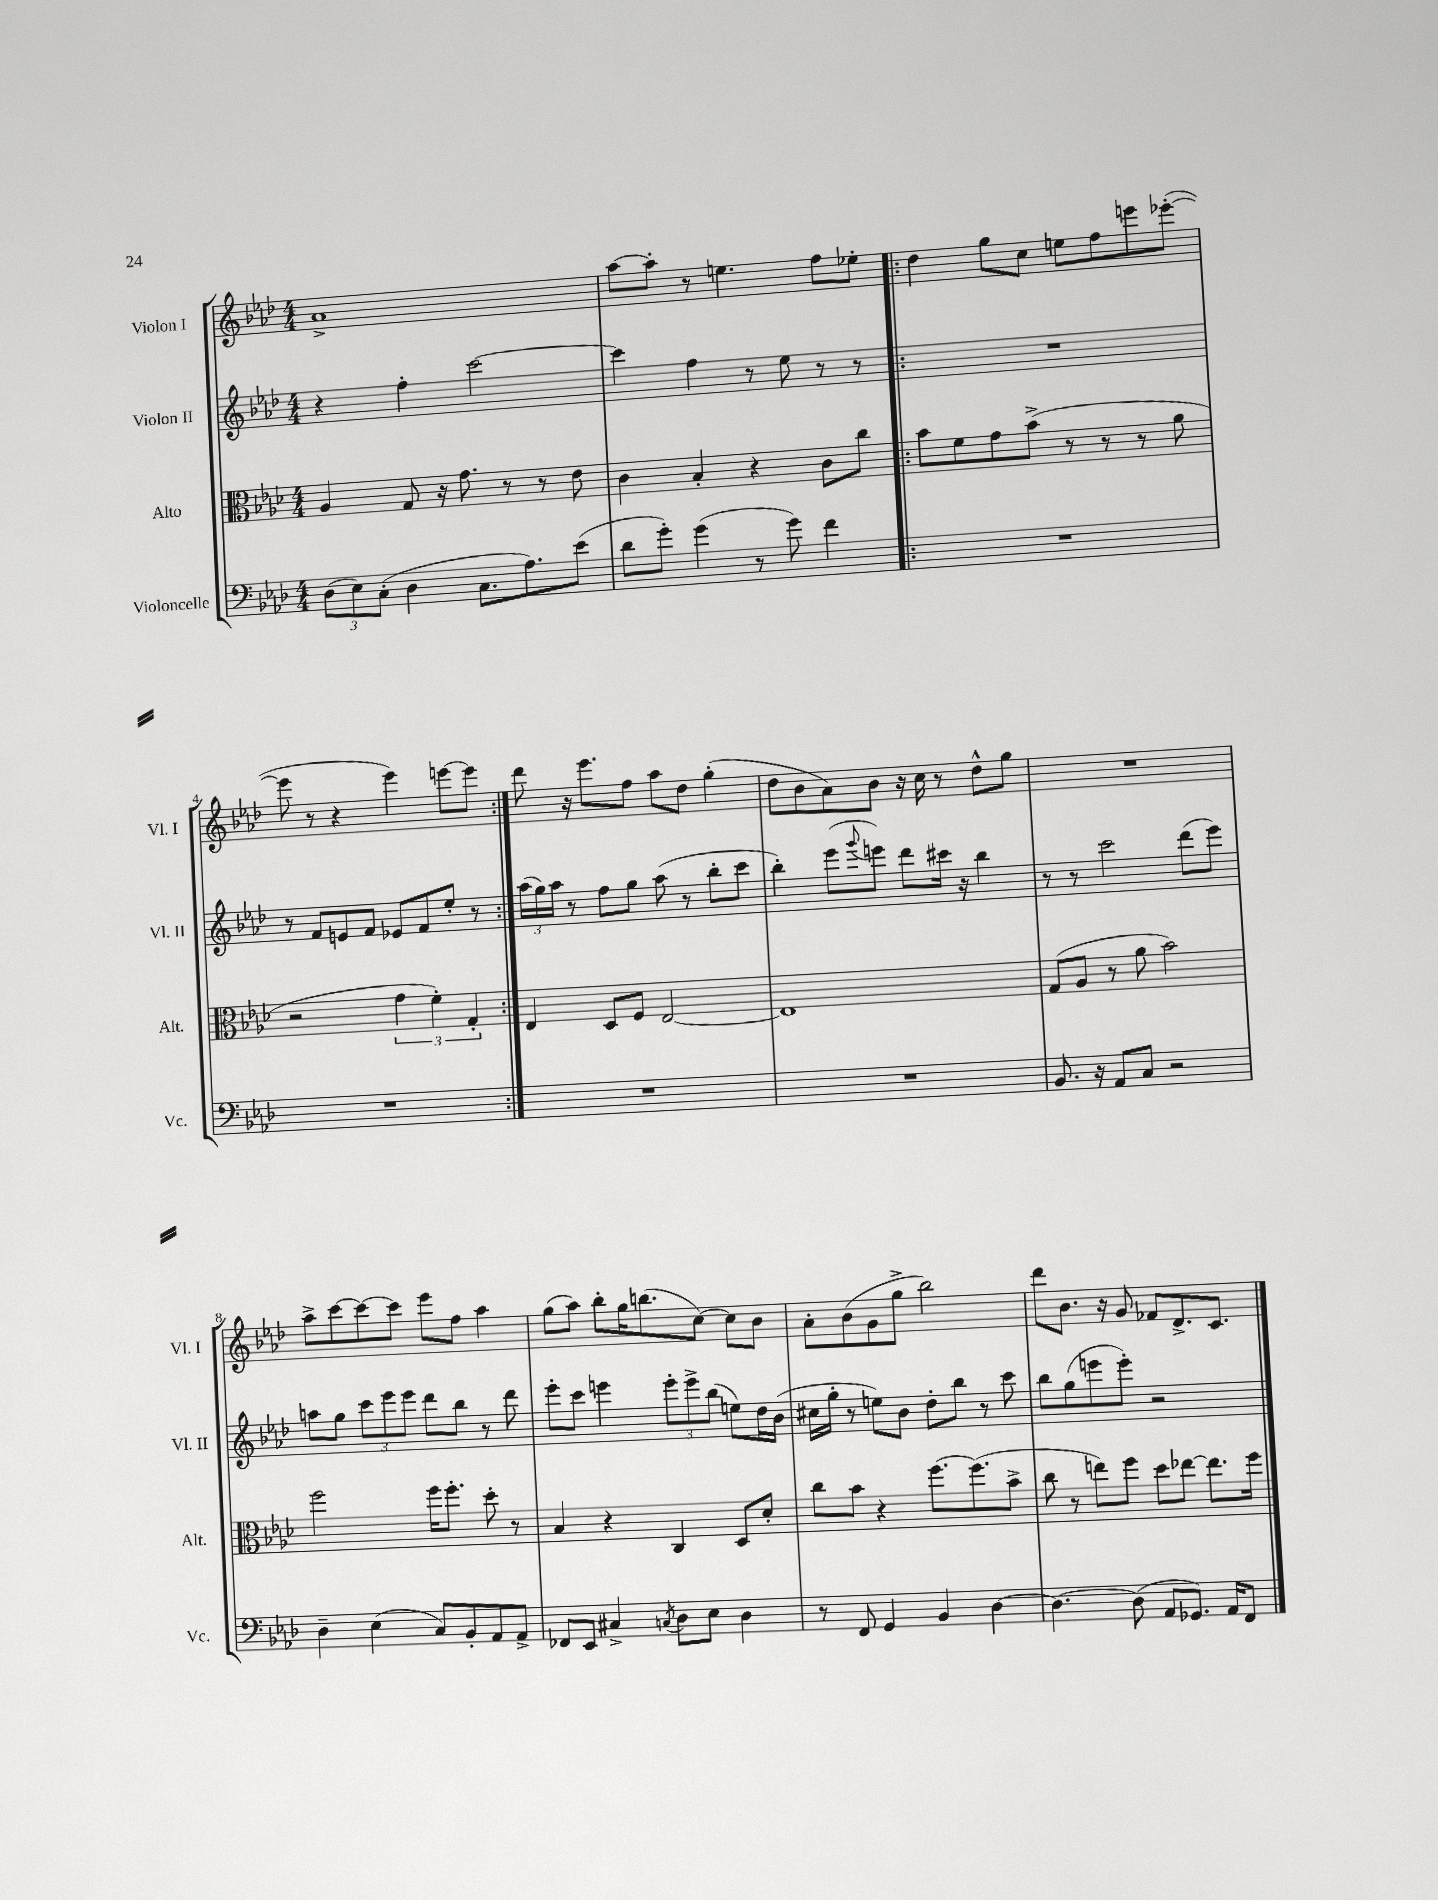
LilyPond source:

<<
\new StaffGroup <<
\new Staff = "s0" \with { instrumentName = "Violon I" shortInstrumentName = "Vl. I" } {
    \clef treble \key aes \major \numericTimeSignature \time 4/4
    aes'1-> |
    aes''8~ aes''8-. r8 e''4. f''8 ees''8-. |
    \repeat volta 2 { des''4 g''8 c''8 e''8 f''8 e'''8 ees'''8~-.( |
    ees'''8 r8 r4 ees'''4) e'''8~ e'''8 | }
    des'''8 r16 ees'''8. f''8 aes''8 des''8 g''4-.( |
    des''8 bes'8 aes'8) bes'8 r16 c''16 r8 des''8-^ g''8 |
    R1 |
    aes''8-> c'''8~ c'''8~ c'''8 ees'''8 f''8 aes''4 |
    g''8( aes''8) bes''8-. g''16 b''8.( c''8~) c''8 bes'8 |
    aes'8-. bes'8( g'8 g''8-> bes''2) |
    des'''8 bes'8. r16 g'8 fes'8 des'8.-> c'8. \bar "|." |
}
\new Staff = "s1" \with { instrumentName = "Violon II" shortInstrumentName = "Vl. II" } {
    \clef treble \key aes \major \numericTimeSignature \time 4/4
    r4 f''4-. c'''2~ |
    c'''4 f''4 r8 ees''8 r8 r8 |
    \repeat volta 2 { R1 |
    r8 f'8 e'8 f'8 ees'8 f'8 ees''8-. r8 | }
    \tuplet 3/2 { aes''16( g''16) aes''16 } r8 f''8 g''8 aes''8( r8 bes''8-. c'''8 |
    bes''4-.) ees'''8( \appoggiatura { g'''8 } e'''8) des'''8 cis'''16 r16 bes''4 |
    r8 r8 c'''2 des'''8( ees'''8) |
    a''8 g''8 \tuplet 3/2 { c'''8 ees'''8 ees'''8 } des'''8 bes''8 r8 des'''8 |
    ees'''8-. c'''8 e'''4 \tuplet 3/2 { e'''8-. e'''8-> bes''8( } e''8) des''16 bes'16( |
    cis''16 g''16-. r8 e''8) bes'8 des''8-. bes''8 r8 c'''8 |
    bes''8 g''8( e'''8 e'''8-.) r2 \bar "|." |
}
\new Staff = "s2" \with { instrumentName = "Alto" shortInstrumentName = "Alt." } {
    \clef alto \key aes \major \numericTimeSignature \time 4/4
    aes4 g8 r16 g'8. r8 r8 ees'8 |
    c'4 bes4-. r4 c'8 c''8 |
    \repeat volta 2 { bes'8 f'8 g'8 bes'8->( r8 r8 r8 aes'8 |
    r2 \tuplet 3/2 { g'4 f'4-.) g4-. } | }
    ees4 des8 f8 ees2~ |
    ees1 |
    g8( aes8 r8 aes'8 bes'2) |
    f''2 f''16 f''8.-. des''8-. r8 |
    bes4 r4 c4 des8 des'8-. |
    c''8 bes'8 r4 f''8.~ f''8.( bes'8-> |
    c''8 r8 e''8) f''8 des''8 ees''8~ ees''8. f''16 \bar "|." |
}
\new Staff = "s3" \with { instrumentName = "Violoncelle" shortInstrumentName = "Vc." } {
    \clef bass \key aes \major \numericTimeSignature \time 4/4
    \tuplet 3/2 { des8( ees8) c8-.( } des4 c8. aes8.) ees'8( |
    des'8 g'8-.) g'4( r8 g'8) f'4 |
    \repeat volta 2 { R1 |
    R1 | }
    R1 |
    R1 |
    bes,8. r16 aes,8 c8 r2 |
    des4-- ees4( c8) bes,8-. aes,8 aes,8-> |
    fes,8 ees,8 cis4-> \acciaccatura { c8 } des8 ees8 des4 |
    r8 f,8 g,4 bes,4 des4~ |
    des4.~ des8( aes,8 ges,8.) aes,16 f,8 \bar "|." |
}
>>
>>
